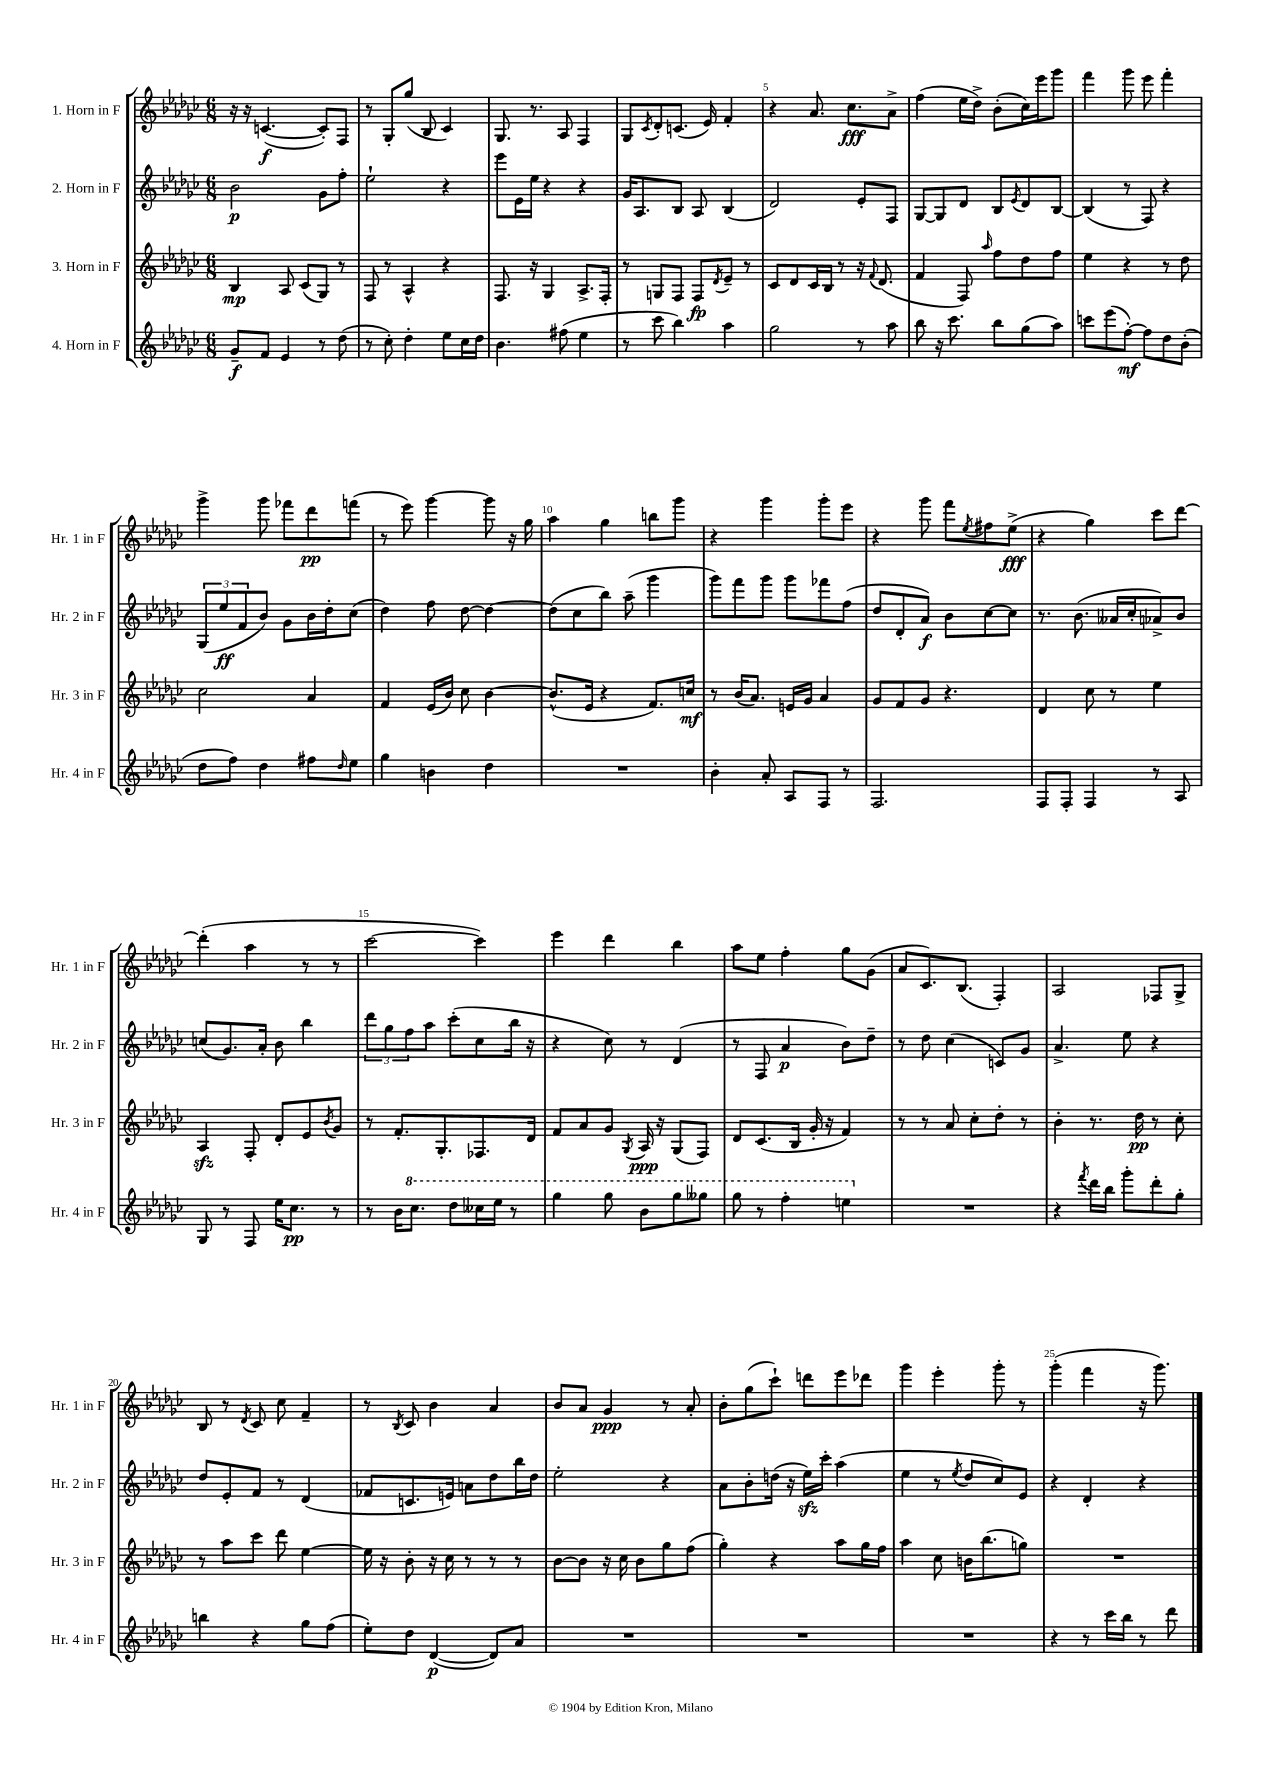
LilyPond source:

<<
\new StaffGroup <<
\new Staff = "s0" \with { instrumentName = "1. Horn in F" shortInstrumentName = "Hr. 1 in F" } {
    \clef treble \key ges \major \numericTimeSignature \time 6/8
    r16 r16 c'4.~\f( c'8-.) f8 |
    r8 ges8-. ges''8( bes8 ces'4) |
    ges8. r8. aes8 f4 |
    ges8 \acciaccatura { ces'8 } des'8-. c'8.( ees'16) f'4-. |
    r4 aes'8. ces''8.\fff aes'8-> |
    f''4( ees''16 des''16->) bes'8-.( ces''16) ees'''16 ges'''8 |
    f'''4 ges'''8 ees'''8 f'''4-. |
    ges'''4-> ges'''8 fes'''8 des'''8\pp f'''8( |
    r8 ees'''8) ges'''4~ ges'''8 r16 ges''16 |
    aes''4 ges''4 b''8 ges'''8 |
    r4 ges'''4 ges'''8-. ees'''8 |
    r4 ges'''8 f'''8 \acciaccatura { ees''8 } fis''8 ees''8->\fff( |
    r4 ges''4) ces'''8 des'''8~ |
    des'''4-.( aes''4 r8 r8 |
    ces'''2~ ces'''4) |
    ees'''4 des'''4 bes''4 |
    aes''8 ees''8 f''4-. ges''8 ges'8( |
    aes'8 ces'8.) bes8.( f4-.) |
    aes2 fes8 ges8-> |
    bes8 r8 \acciaccatura { des'8 } ces'8 ces''8 f'4-- |
    r8 \acciaccatura { bes8 } ces'8 bes'4 aes'4 |
    bes'8 aes'8 ges'4\ppp r8 aes'8-. |
    bes'8-. ges''8( ces'''8-!) d'''8 ees'''8 des'''8 |
    ges'''4 ees'''4-. ges'''8-. r8 |
    ges'''4-.( f'''4 r16 ges'''8.) \bar "|." |
}
\new Staff = "s1" \with { instrumentName = "2. Horn in F" shortInstrumentName = "Hr. 2 in F" } {
    \clef treble \key ges \major \numericTimeSignature \time 6/8
    bes'2\p ges'8 f''8-. |
    ees''2-! r4 |
    ees'''8 ees'16 ees''16 r4 r4 |
    ges'16 aes8. bes8 aes8 bes4( |
    des'2) ees'8-. f8 |
    ges8~ ges8 des'8 bes8 \acciaccatura { ees'8 } des'8 bes8~ |
    bes4( r8 f8) r4 |
    \tuplet 3/2 { ges8( ees''8\ff f'8 } bes'8) ges'8 bes'16 des''16-. ces''8( |
    des''4) f''8 des''8~ des''4~ |
    des''8( ces''8 bes''8) aes''8--( ges'''4 |
    ges'''8) f'''8 ges'''8 ges'''8 fes'''8 f''8( |
    des''8 des'8-. aes'8\f) bes'8 ces''8~ ces''8 |
    r8. bes'8.( aeses'16 ces''16-. aes'8->) bes'8 |
    c''8( ges'8.) aes'16-. bes'8 bes''4 |
    \tuplet 3/2 { des'''8 ges''8 f''8 } aes''8 ces'''8-.( ces''8 bes''16 r16 |
    r4 ces''8) r8 des'4( |
    r8 f8 aes'4\p bes'8) des''8-- |
    r8 des''8 ces''4( c'8) ges'8 |
    aes'4.-> ees''8 r4 |
    des''8 ees'8-. f'8 r8 des'4( |
    fes'8 c'8. e'16) a'8 des''8 bes''16 des''16 |
    ees''2-. r4 |
    aes'8 bes'8-. d''16( r16 ees''16\sfz) ces'''16-. aes''4( |
    ees''4 r8 \acciaccatura { ees''8 } des''8 ces''8) ees'8 |
    r4 des'4-. r4 \bar "|." |
}
\new Staff = "s2" \with { instrumentName = "3. Horn in F" shortInstrumentName = "Hr. 3 in F" } {
    \clef treble \key ges \major \numericTimeSignature \time 6/8
    bes4\mp aes8 ces'8( ges8) r8 |
    f8 r8 aes4-^ r4 |
    f8. r16 ges4 aes8.-> f16-. |
    r8 g8 f8 f8\fp \acciaccatura { des'8 } ees'8-- r8 |
    ces'8 des'8 ces'16 bes16 r8 r16 \appoggiatura { f'8 } des'8.( |
    f'4 f8) \grace { aes''16 } f''8 des''8 f''8 |
    ees''4 r4 r8 des''8 |
    ces''2 aes'4 |
    f'4 ees'16( bes'16) ces''8 bes'4~ |
    bes'8.-^( ees'16 r4 f'8.) c''16\mf |
    r8 bes'16( aes'8.) e'16 ges'16 aes'4 |
    ges'8 f'8 ges'8 r4. |
    des'4 ces''8 r8 ees''4 |
    aes4\sfz f8-. des'8-. ees'8 \acciaccatura { bes'8 } ges'8 |
    r8 f'8.-. ges8.-. fes8. des'16 |
    f'8 aes'8 ges'8 \acciaccatura { ges8 } aes16\ppp r16 ges8( f8) |
    des'8 ces'8.( bes16 ges'16-. r16 f'4) |
    r8 r8 aes'8 ces''8-. des''8-. r8 |
    bes'4-. r8. des''16\pp r8 ces''8-. |
    r8 aes''8 ces'''8 des'''8 ees''4~ |
    ees''16 r16 bes'8-. r16 ces''16 r8 r8 r8 |
    bes'8~ bes'8 r16 ces''16 bes'8 ges''8 f''8( |
    ges''4-.) r4 aes''8 ges''16 f''16 |
    aes''4 ces''8 b'16 bes''8.( g''8) |
    R2. \bar "|." |
}
\new Staff = "s3" \with { instrumentName = "4. Horn in F" shortInstrumentName = "Hr. 4 in F" } {
    \clef treble \key ges \major \numericTimeSignature \time 6/8
    ges'8--\f f'8 ees'4 r8 des''8( |
    r8 ces''8-.) des''4-. ees''8 ces''16 des''16 |
    bes'4. fis''8( ees''4 |
    r8 ces'''8 bes''4) aes''4 |
    ges''2 r8 aes''8 |
    bes''8 r16 ces'''8. bes''8 ges''8( aes''8) |
    c'''8 ees'''8( f''8~-.\mf) f''8 des''8 bes'8-.( |
    des''8 f''8) des''4 fis''8 \grace { des''16 } ees''8 |
    ges''4 b'4 des''4 |
    R2. |
    bes'4-. aes'8-. aes8 f8 r8 |
    f2. |
    f8 f8-. f4 r8 aes8 |
    ges8 r8 f8 ees''16 ces''8.\pp r8 |
    r8 bes'16 \ottava #1 ces'''8. des'''8 ceses'''16 ees'''16 r8 |
    ges'''4 ges'''8 bes''8 ges'''8 geses'''8 |
    ges'''8 r8 f'''4-. e'''4 \ottava #0 |
    R2. |
    r4 \acciaccatura { f'''8 } des'''16 bes''16 ges'''8-. des'''8-. ges''8-. |
    b''4 r4 ges''8 f''8( |
    ees''8-.) des''8 des'4~\p( des'8) aes'8 |
    R2. |
    R2. |
    R2. |
    r4 r8 ces'''16 bes''16 r8 des'''8 \bar "|." |
}
>>
>>
\layout { \context { \Score \override BarNumber.break-visibility = ##(#f #t #t) barNumberVisibility = #(every-nth-bar-number-visible 5) } }
